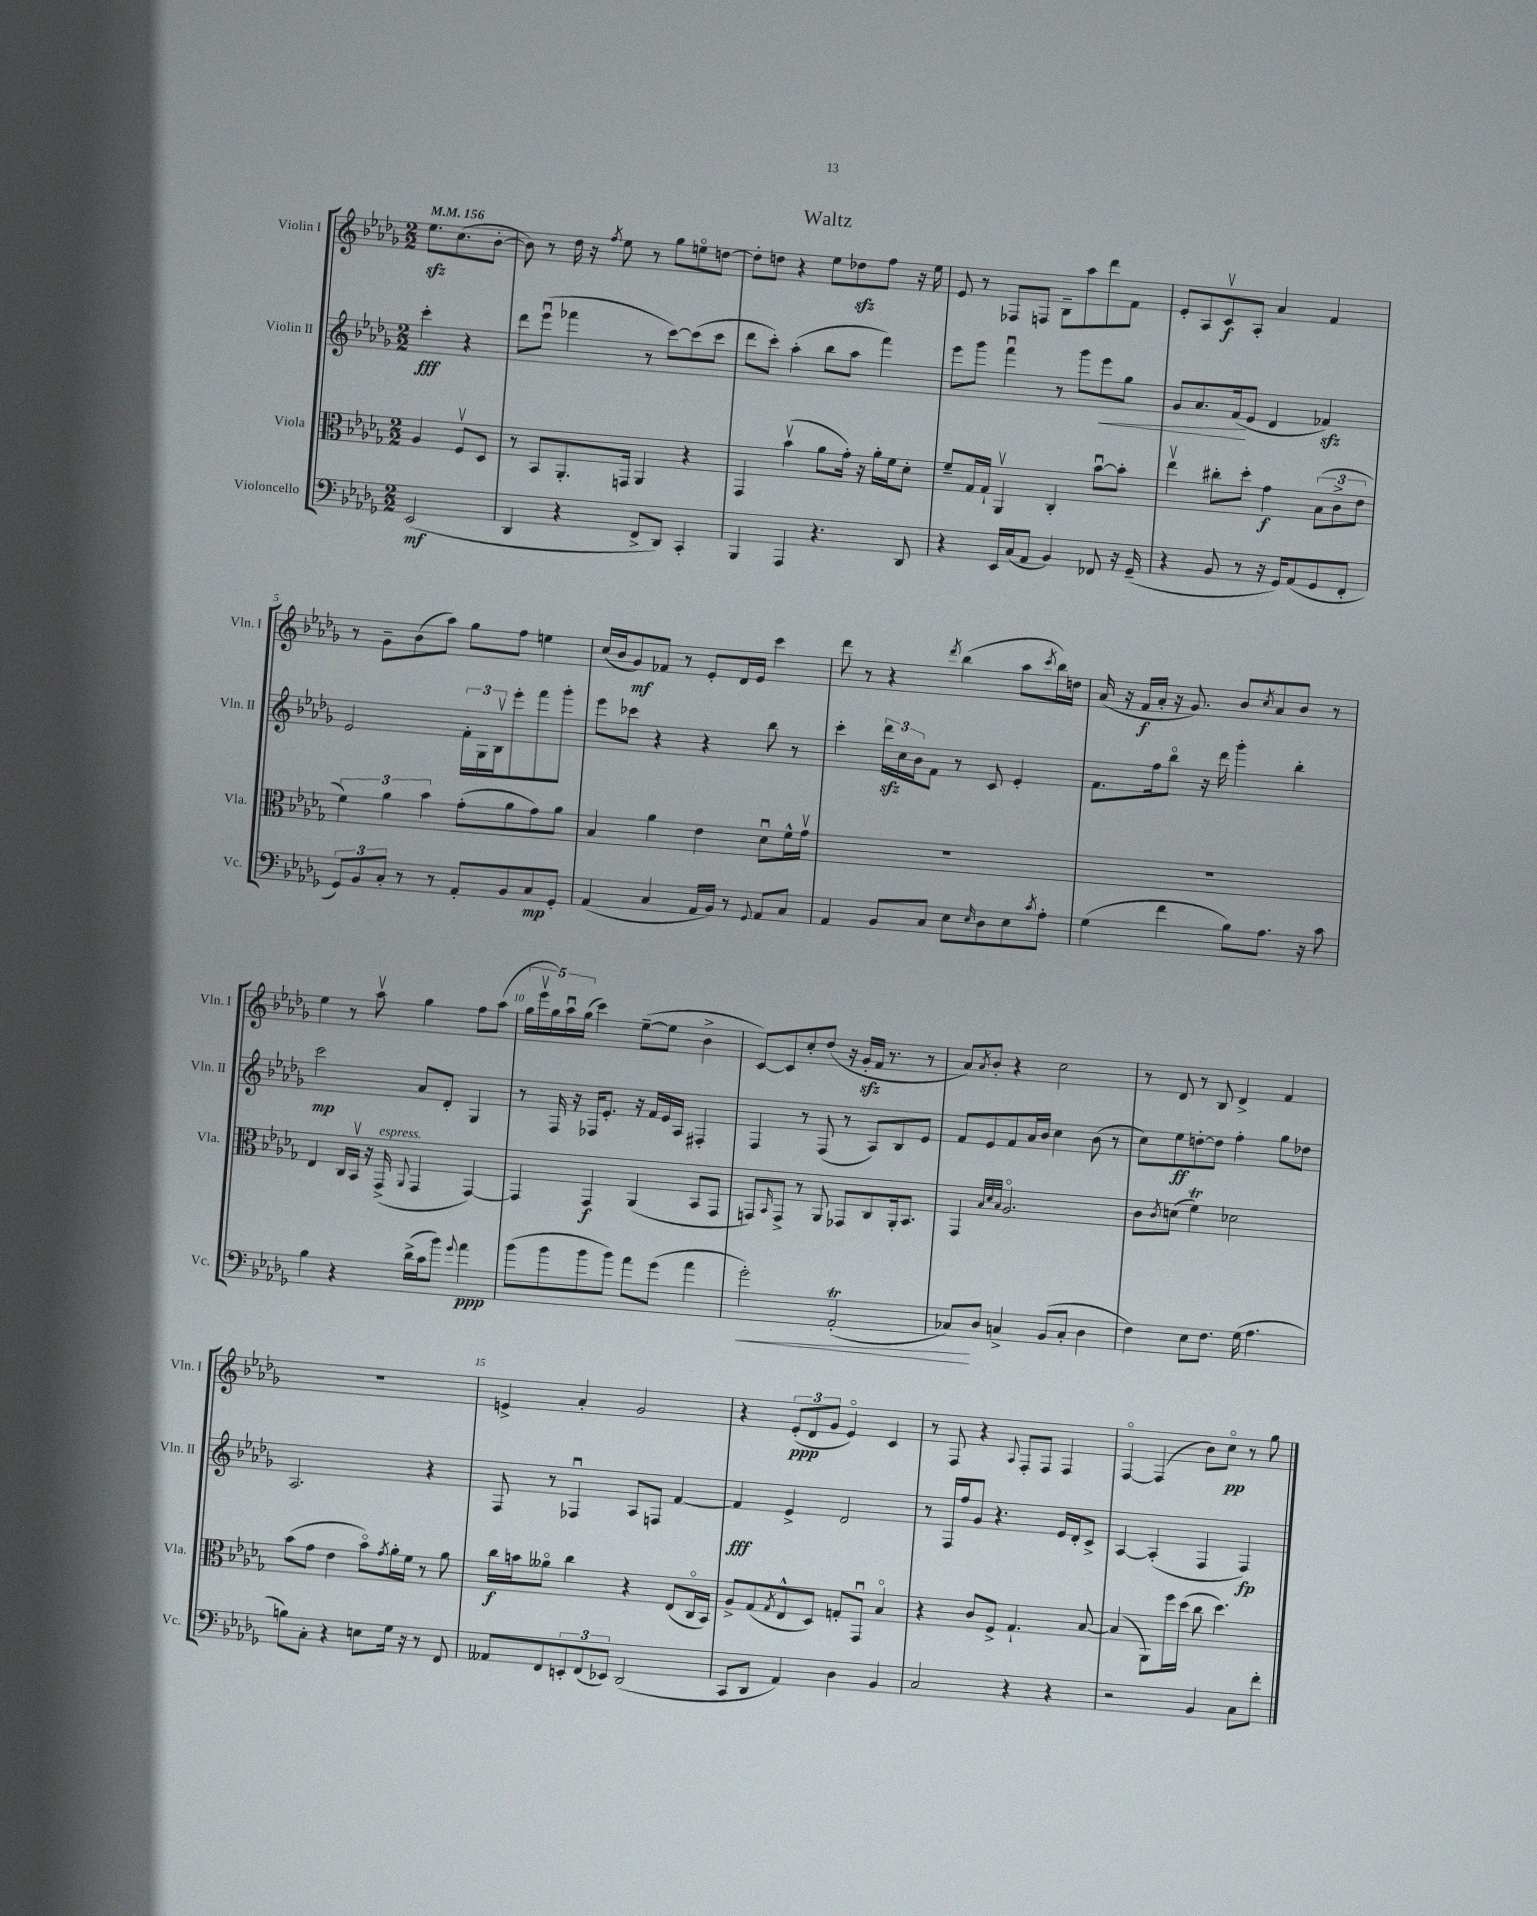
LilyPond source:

\header { title = "Waltz" }
<<
\new StaffGroup <<
\new Staff = "s0" \with { instrumentName = "Violin I" shortInstrumentName = "Vln. I" } {
    \clef treble \key des \major \numericTimeSignature \time 2/2 \partial 2 \tempo 4 = 156
    ees''8.\sfz c''8.( bes'8~-. |
    bes'8) r8 des''16 r16 \acciaccatura { f''8 } ees''8 r8 ges''8 e''8\flageolet d''8~ |
    d''8-. d''8 r4 ees''8 des''8\sfz f''8 r16 ees''16 |
    ees'8 r8 fes8 f8 bes8-- aes''8 des'''8 f'8 |
    ees'8-. aes8 c'8\upbow\f aes8-. aes'4 f'4 |
    r8 ges'8-- bes'8( aes''8) ges''8 f''8 e''4 |
    c''16( bes'16 ges'8\mf) fes'8 r8 ees'8-. des'16 ees'16 c'''4 |
    des'''8 r8 r4 \acciaccatura { des'''8 } bes''4( aes''8 \acciaccatura { c'''8 } bes''16) d''16 |
    aes'16( r16 f'16\f aes'16-. r16 ges'8.) bes'8 \acciaccatura { c''8 } aes'8 bes'8 r8 |
    ees''4 r8 aes''8\upbow ges''4 f''8 aes''8( |
    \tuplet 5/4 { ges''16 ees'''16\upbow ges''16) aes''16\downbow ges''16( } c'''4) ees''8~--( ees''8 bes'4-> |
    c'8~) c'8 c''8-. des''8( r16 ges'16-.\sfz f'16 r8. r8 |
    aes'8) \acciaccatura { aes'8 } bes'8-. r4 c''2 |
    r8 des'8 r8 bes8 des'4-> f'4 |
    R1 |
    e'4-> aes'4-. ges'2 |
    r4 \tuplet 3/2 { ees'8-.\ppp( des'8 ges'8 } ees'4\flageolet) c'4 |
    r8 f8 r4 \appoggiatura { aes8 } f8-. f8 f4 |
    f4~\flageolet f4( bes'8) c''8\flageolet\pp r8 ges''8 \bar "|." |
}
\new Staff = "s1" \with { instrumentName = "Violin II" shortInstrumentName = "Vln. II" } {
    \clef treble \key des \major \numericTimeSignature \time 2/2 \partial 2
    c'''4-.\fff r4 |
    des'''8 ees'''8\downbow( fes'''4 r8 c'''8~) c'''8( c'''8 |
    des'''8 c'''8-.) aes''4-.( bes''8 aes''8 f'''4) |
    ees'''8 ges'''8 f'''4\downbow r8 ges'''8 ees'''8\< ges''8 |
    ges'8 aes'8. f'16\!( ees'8 des'4 fes'4\sfz) |
    ees'2 \tuplet 3/2 { f'16-. ges16 bes16\upbow } ees'''8-. f'''8 ges'''8-. |
    ees'''8 ces'''8 r4 r4 bes''8 r8 |
    c'''4-. \tuplet 3/2 { des'''16\sfz c''16 bes'16 } f'8 r8 c'8 ees'4-. |
    f'8. f''16 bes''8\flageolet r16 des'''16 ges'''4-. bes''4-. |
    c'''2\mp aes'8 des'8-. ges4 |
    r8 f16 r16 fes16 ees'8.-. r16 f'16 ees'16 aes16 fis4-. |
    f4 r8 f8( r8 aes8) bes8 ees'8 |
    f'8 ees'8 f'8 aes'16 bes'16 c''4 bes'8( r8 |
    c''8) ees''8\ff d''8~-. d''8 f''4-. ges''8 des''8 |
    aes2. r4 |
    f8 r8 fes4\downbow aes8 f8 f'4~ |
    f'4\fff ees'4-> des'2 |
    r8 f16 f''16 ges'8 r4. ees'16 des'16-. c'8-> |
    aes4~ aes4-.( f4 f4\fp) \bar "|." |
}
\new Staff = "s2" \with { instrumentName = "Viola" shortInstrumentName = "Vla." } {
    \clef alto \key des \major \numericTimeSignature \time 2/2 \partial 2
    aes4 f8\upbow des8 |
    r8 bes,8 aes,8.-. g,16 aes,4 r4 |
    ges,4 bes'4\upbow( aes'8 ges'16-.) r16 aes'16-. f'16 des'8-. |
    f'8-- ges16 ges16-! aes,4\upbow c4-. bes'8~\downbow bes'8-. |
    ees''4\upbow cis''8-. des''8-. ges'4\f \tuplet 3/2 { bes8( c'8-> ees'8 } |
    \tuplet 3/2 { f'4) aes'4 bes'4 } ges'8-.( aes'8 ges'8) aes'8 |
    bes4 aes'4 ees'4 des'8\downbow f'16-^ ges'16\upbow |
    R1 |
    R1 |
    ees4 c16 bes,16\upbow r16 ges,16->^\markup { \italic "espress." }( \appoggiatura { aes,8 } ges,4 ges,4~) |
    ges,4 ges,4\f aes,4( bes,8 ges,8 |
    g,8) \grace { bes,16 } g,8-> r8 aes,8 ges,8 c8 aes,16-. bes,8. |
    ges,4 \grace { bes32 des'32 bes32 } aes2.\flageolet |
    c'8 \acciaccatura { c'8 } d'8( f'4\trill) des'2 |
    bes'8( ges'8 ees'4 bes'8\flageolet) \acciaccatura { ges'8 } aes'16-. f'16 r8 aes'8 |
    c''16\f b'16 aeses'8\flageolet c''4 r4 ees8( c16\flageolet bes,16) |
    aes8-> ges8( \acciaccatura { ges8 } ees8-^ des8) g8-. ges,8\downbow bes4\flageolet |
    r4 c'8 f8-> ges4.-! bes8~ |
    bes4( aes,8) f''16 des''16( c''8 des''4.) \bar "|." |
}
\new Staff = "s3" \with { instrumentName = "Violoncello" shortInstrumentName = "Vc." } {
    \clef bass \key des \major \numericTimeSignature \time 2/2 \partial 2
    ees,2\mf( |
    des,4 r4 f,8-> des,8) c,4-. |
    bes,,4 aes,,4 r4. des,8 |
    r4 ees,16 c16( aes,8 bes,4) fes,8 r16 ges,16--( |
    r4 bes,8 r8 r16 ges,16) aes,8( ges,8 f,8-. |
    \tuplet 3/2 { ges,8) bes,8 c8-. } r8 r8 aes,8-. bes,8 c8\mp ges,8-. |
    aes,4( c4 aes,16 bes,16) r8 \appoggiatura { ges,8 } aes,8 c8 |
    aes,4 bes,8 c8 ees8 \grace { ees16 } des8 ees8 \acciaccatura { c'8 } aes8-. |
    ges4( f'4 bes8) aes8. r16 c'8 |
    bes4 r4 des'16->( c'16 bes'8) \appoggiatura { ges'8 } aes'4\ppp |
    bes'8( bes'8 bes'8 bes'8) aes'8 ges'8( aes'4 |
    ges'2-.\<) aes,2-.\trill( |
    ces8\!) des8 c4-> bes,8( c8-. des4 |
    f4) ees8 f8. ges16( aes4. |
    b8) c8-. r4 e8 ges16 r16 r8 f,8 |
    aeses,8 f,8 \tuplet 3/2 { e,8-. f,8( ees,8) } des,2( |
    c,8 des,8 aes,4) des4 bes,4 |
    c2 r4 r4 |
    r2 bes,4 c8 f'8-. \bar "|." |
}
>>
>>
\layout { \context { \Score \override BarNumber.break-visibility = ##(#f #t #t) barNumberVisibility = #(every-nth-bar-number-visible 5) } }
